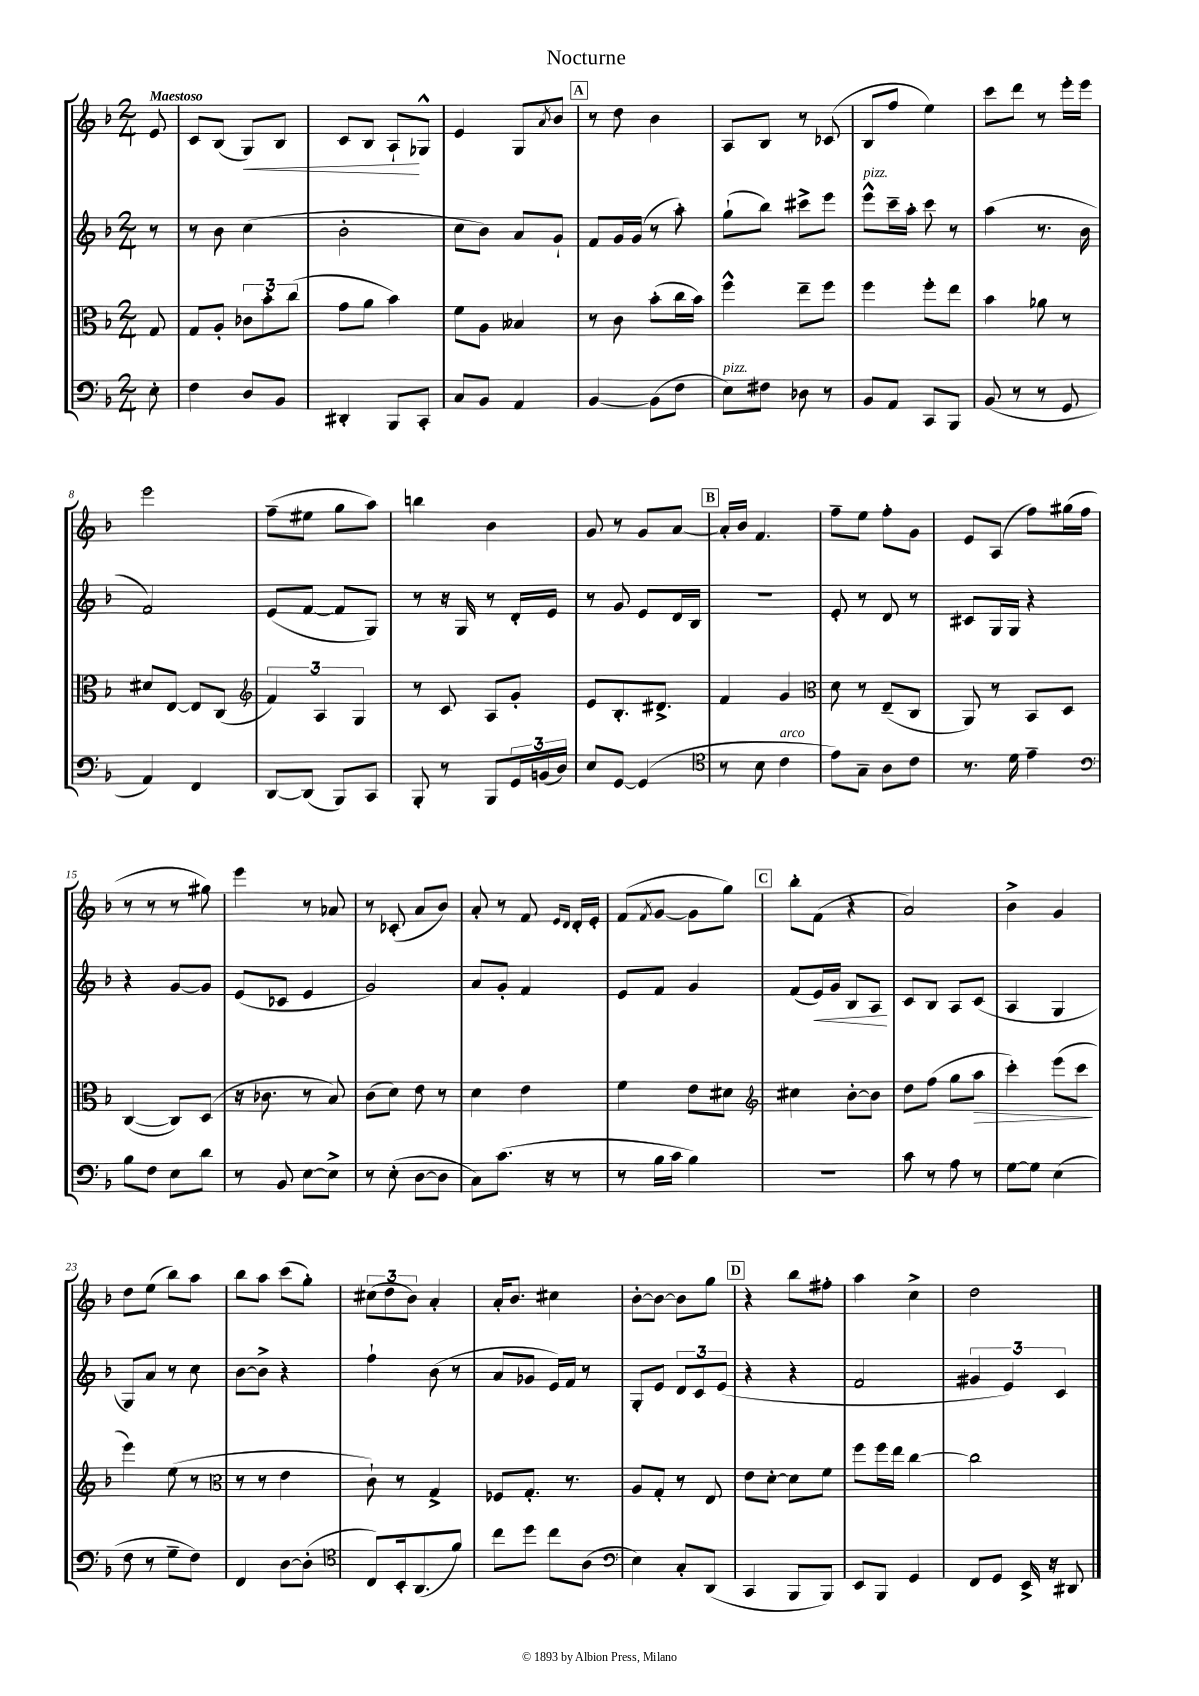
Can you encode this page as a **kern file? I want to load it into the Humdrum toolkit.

**kern	**kern	**kern	**kern
*staff4	*staff3	*staff2	*staff1
*clefF4	*clefC3	*clefG2	*clefG2
*k[b-]	*k[b-]	*k[b-]	*k[b-]
*M2/4	*M2/4	*M2/4	*M2/4
8E'\	8G/	8r	8e/
=	=	=	=
4F\	8G/L	8r	8c/L
.	8A'/J	8b-\	(8B-/J
8D/L	12c-\L	(4cc\	8G/L)
.	12b-'\	.	.
8BB-/J	.	.	8B-/J
.	(12cc\J	.	.
=	=	=	=
4DD#'/	8g\L	2b-'\	8c/L
.	8a\J	.	8B-/J
8BBB-/L	4b-\)	.	8A`/L
8CC'/J	.	.	8G-^^/J
=	=	=	=
8C/L	8f\L	8cc\L	4e/
8BB-/J	8A\J	8b-\J)	.
4AA/	4B--/	8a/L	8G/L
.	.	.	8qa/
.	.	8g`/J	8b-/J
=	=	=	=
[4BB-/	8r	8f/L	8r
.	8c\	16g/L	8dd\
.	.	(16g/JJ	.
(8BB-\]L	(8b-'\L	8r	4b-\
8F\J	16cc\L	8aa'\)	.
.	16b-\JJ)	.	.
=	=	=	=
8E\L)	4ff^^\	(8gg`\L	8A/L
8F#\J	.	8bb-\J)	8B-/J
8D-\	8ee~\L	8ccc#^\L	8r
8r	8ff\J	8eee\J	(8c-/
=	=	=	=
8BB-/L	4ff\	8eee^^\L	8B-/L
8AA/J	.	16ccc~\L	8ff/J
.	.	16aa'\JJ	.
8CC/L	8ff'\L	8ccc\	4ee\)
8BBB-/J	8ee\J	8r	.
=	=	=	=
(8BB-/	4b-\	(4aa\	8ccc\L
8r	.	.	8ddd\J
8r	8a-\	8.r	8r
8GG/	8r	.	16eee'\LL
.	.	16b-\	16eee\JJ
=	=	=	=
4AA/)	8d#/L	2f/)	2eee\
.	[8E/J	.	.
4FF/	8E/]L	.	.
.	(8C/J	.	.
=	=	=	=
*	*clefG2	*	*
[8DD/L	6f/)	(8e/L	(8ff~\L
(8DD/]J	.	[8f/J	8ee#\J
.	6A/	.	.
8BBB-/L)	.	8f/]L	8gg\L
.	6G/	.	.
8CC/J	.	8G/J)	8aa\J)
=	=	=	=
8BBB-'/	8r	8r	4bb\
8r	8c/	16r	.
.	.	16G/	.
8BBB-/L	8A/L	8r	4b-\
24GG/L	8g'/J	16d'/LL	.
(24BB/	.	.	.
.	.	16e/JJ	.
24D/JJ)	.	.	.
=	=	=	=
8E/L	8e/L	8r	8g/
[8GG/J	8.B-'/	8g/	8r
(4GG/]	.	8e/L	8g/L
.	8.d#^/J	.	.
.	.	16d/L	[8a/J
.	.	16B-/JJ	.
=	=	=	=
*clefC4	*	*	*
8r	4f/	2r	16a'/]LL
.	.	.	16b-/JJ
8B-\	.	.	4.f/
4c\	4g/	.	.
=	=	=	=
*	*clefC3	*	*
8e\L)	8d\	8e'/	8ff~\L
8G~\J	8r	8r	8ee\J
8A\L	(8E~/L	8d/	8ff'\L
8c\J	8C/J	8r	8g\J
=	=	=	=
8.r	8AA/)	8c#/L	8e/L
.	8r	16G/L	(8A/J
16d\	.	16G/JJ	.
4e~\	8BB-/L	4r	8ff\L)
.	8D/J	.	(16gg#\L
.	.	.	16ff\JJ
=	=	=	=
*clefF4	*	*	*
8B-\L	([4C/	4r	8r
8F\J	.	.	8r
8E\L	8C/]L)	[8g/L	8r
8d\J	(8D/J	8g/]J	8gg#\)
=	=	=	=
8r	16r	(8e/L	4eee\
.	8.c-\	.	.
8BB-/	.	8c-/J	.
[8E\L	8r	4e/	8r
8E^\]J	8B-/)	.	8a-/
=	=	=	=
8r	(8c\L	2g/)	8r
(8E'\	8d\J)	.	(8c-'/
[8D\L	8e\	.	8a/L
8D\]J	8r	.	8b-/J)
=	=	=	=
8C\L)	4d\	8a/L	8a'/
(8.c\J	.	8g'/J	8r
.	4e\	4f/	8f/
16r	.	.	.
.	.	.	16qqe/LL
.	.	.	16qqd/JJ
8r	.	.	16d'/LL
.	.	.	16e'/JJ
=	=	=	=
8r	4f\	8e/L	(8f/L
.	.	.	8qf/
16B-\LL	.	8f/J	[8g/J
16c\JJ	.	.	.
4B-\)	8e\L	4g/	8g\]L
.	8d#\J	.	8gg\J)
=	=	=	=
*	*clefG2	*	*
2r	4cc#\	(8f/L	8bb-'\L
.	.	16e/L)	(8f\J
.	.	16g/JJ	.
.	[8b-'\L	8B-/L	4r
.	8b-\]J	8A/J	.
=	=	=	=
8c\	8dd\L	8c/L	2a/)
8r	(8ff\J	8B-/J	.
8A\	8gg\L	8A/L	.
8r	8aa\J	(8c/J	.
=	=	=	=
[8G\L	4ccc'\)	4A/	4b-^\
8G\]J	.	.	.
(4E\	(8eee\L	4G/	4g/
.	8ccc\J	.	.
=	=	=	=
8F\	4eee\)	8G/L)	8dd\L
8r	.	8a/J	(8ee\J
8G~\L	(8ee\	8r	8bb-\L)
8F\J)	8r	8cc\	8aa\J
=	=	=	=
*	*clefC3	*	*
4FF/	8r	[8b-\L	8bb-\L
.	8r	8b-^\]J	8aa\J
[8D\L	4e\	4r	(8ccc\L
(8D'\]J	.	.	8gg'\J)
=	=	=	=
*clefC4	*	*	*
8C/L)	8c`\)	4ff`\	(12cc#\L
.	.	.	12dd\
16BB-'/k	8r	.	.
.	.	.	12b-\J)
(8.AA/	.	.	.
.	4G^/	(8b-\	4a'/
8f/J)	.	8r	.
=	=	=	=
8cc\L	8F-/L	8a/L	16a'/LK
.	.	.	8.b-/J
8dd\J	8.G'/J	8g-/J	.
8cc\L	.	16e/LL)	4cc#\
.	8.r	16f/JJ	.
(8A\J	.	8r	.
=	=	=	=
*clefF4	*	*	*
4E\)	8A/L	8G'/L	[8b-'\L
.	8G'/J	8e/J	8b-\_J
8C'/L	8r	12d/L	8b-\]L
.	.	12c/	.
(8DD/J	8E/	.	8gg\J
.	.	(12e/J	.
=	=	=	=
4CC/	8e\L	4r	4r
.	[8d'\J	.	.
8BBB-/L	8d\]L	4r	8bb-\L
8BBB-/J)	8f\J	.	8ff#'\J
=	=	=	=
8EE/L	8ff\L	2f/	4aa\
8BBB-/J	16ff\L	.	.
.	16ee\JJ	.	.
4GG/	[4cc\	.	4cc^\
=	=	=	=
8FF/L	2cc\]	6g#/	2dd\
8GG/J	.	.	.
.	.	6e/)	.
16EE^/	.	.	.
16r	.	.	.
.	.	6c/	.
8DD#/	.	.	.
==	==	==	==
*-	*-	*-	*-
